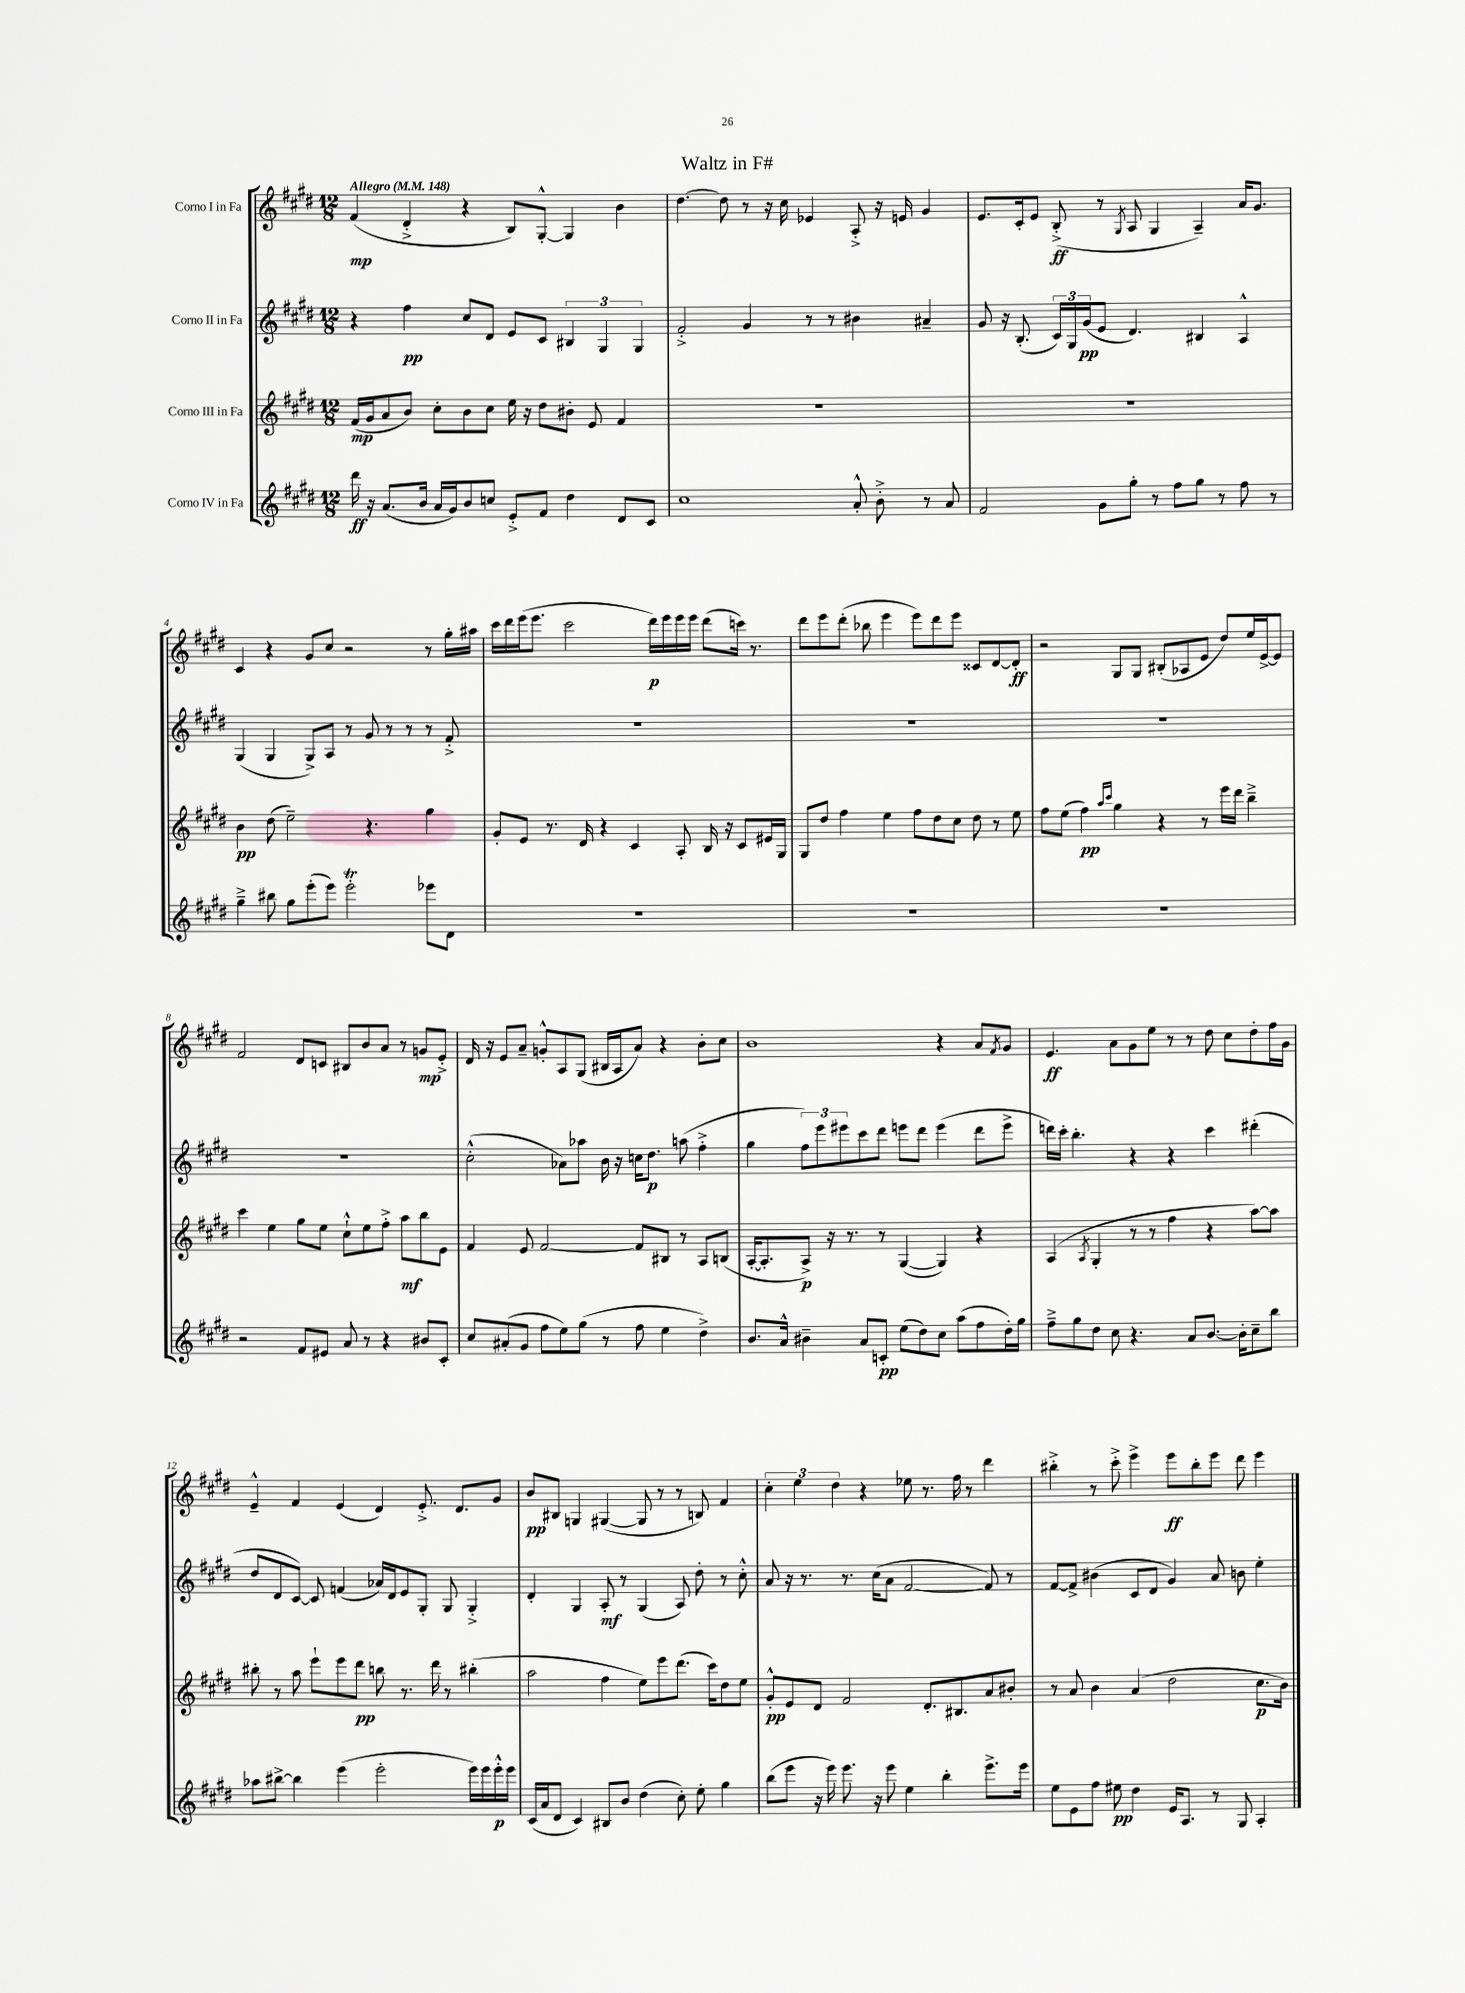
\header { title = "Waltz in F#" }
<<
\new StaffGroup <<
\new Staff = "s0" \with { instrumentName = "Corno I in Fa" } {
    \clef treble \key e \major \numericTimeSignature \time 12/8 \tempo "Allegro" 4 = 148
    fis'4\mp( dis'4-.-> r4 b8) gis8~-.-^ gis4 b'4 |
    dis''4.~ dis''8 r8 r16 cis''16 ees'4 a8-.-> r16 e'16 gis'4 |
    e'8. cis'16-. e'8 b8-.->\ff( r8 \acciaccatura { gis8 } a8 gis4 a4--) a'16 gis'8. |
    cis'4 r4 gis'8 cis''8 r2 r8 gis''16-. ais''16 |
    cis'''16 dis'''16 e'''16( e'''8. cis'''2 dis'''16\p) e'''16 e'''16 e'''16 dis'''8( c'''16) r8. |
    dis'''8 e'''8 dis'''8-.( bes''8 e'''4 e'''8) dis'''8 e'''8 cisis'8 dis'8~ dis'8-.\ff |
    r2 gis8 gis8 bis8-.( aes8 e'8 dis''8) e''16 e'16~-> e'8 |
    fis'2 dis'8 c'8 bis8 b'8 a'8 r8 g'8\mp e'8-.-> |
    dis'16 r16 e'8 a'8-- g'8-.-^ a8 gis8( bis16 a16 a'8) r4 b'8-. cis''8 |
    b'1 r4 a'8 \acciaccatura { fis'8 } gis'8 |
    e'4.\ff a'8 gis'8 e''8 r8 r8 dis''8 cis''8 dis''8-. fis''16 gis'16 |
    e'4---^ fis'4 e'4( dis'4) e'8.-.-> dis'8. gis'8 |
    b'8\pp bis8 g4 gis4~( gis8 r8 r8 b8) fis'4 |
    \tuplet 3/2 { cis''4-. e''4 dis''4 } r4 ees''8 r8. fis''16 r8 dis'''4 |
    bis''4-.-> r8 cis'''8-.-> e'''4-> e'''8\ff bis''8-. e'''8 dis'''8 e'''4 \bar "|." |
}
\new Staff = "s1" \with { instrumentName = "Corno II in Fa" } {
    \clef treble \key e \major \numericTimeSignature \time 12/8
    r4 fis''4\pp cis''8 dis'8 e'8 cis'8 \tuplet 3/2 { bis4 gis4 gis4 } |
    fis'2-.-> gis'4 r8 r8 bis'4 ais'4-- |
    gis'8 r16 b8.-.( \tuplet 3/2 { cis'16) gis16 gis'16\pp( } e'8 dis'4.) bis4 a4-^ |
    gis4( gis4 gis8->) a8 r8 gis'8 r8 r8 r8 fis'8-.-> |
    R1. |
    R1. |
    R1. |
    R1. |
    cis''2-.-^( aes'8) aes''8 b'16 r16 c''16 dis''8.\p a''8( fis''4-.-> |
    gis''4 \tuplet 3/2 { fis''8) e'''8 eis'''8 } cis'''8 dis'''8 e'''8 dis'''8 e'''4( dis'''8 e'''8-> |
    d'''16) cis'''16-. b''4.-. r4 r4 cis'''4 dis'''4-.( |
    dis''8 dis'8 cis'8~) cis'8 f'4( aes'16) dis'16 e'8 gis8-. gis8 gis4-.-> |
    dis'4-. gis4 a8-.\mf r8 gis4( a8) dis''8-. r8 cis''8-.-^ |
    a'8 r16 r8. r8. cis''16( a'8 fis'2~ fis'8) r8 |
    fis'8~ fis'8-> bis'4( cis'8 dis'8 gis'4) a'8 b'8 e''4-. \bar "|." |
}
\new Staff = "s2" \with { instrumentName = "Corno III in Fa" } {
    \clef treble \key e \major \numericTimeSignature \time 12/8
    fis'16\mp( gis'16 a'8 b'8) cis''8-. b'8 cis''8 e''16 r16 dis''8 bis'8-. e'8 fis'4 |
    R1. |
    R1. |
    b'4\pp dis''8( e''2--) r4. gis''4 |
    gis'8-. e'8 r8. dis'16 r4 cis'4 a8-. b16 r16 cis'8 eis'16 gis16 |
    gis8 dis''8 fis''4 e''4 fis''8 dis''8 cis''8 dis''8 r8 e''8 |
    fis''8 e''8( fis''4\pp) \grace { a''16 cis'''16 } gis''4 r4 r8 e'''16 dis'''16 b''4---> |
    cis'''4 e''4 gis''8 e''8 cis''8-!-^ e''8 fis''8-.-> a''8\mf b''8 e'8 |
    fis'4 e'8 fis'2~ fis'8 bis8 r8 a8 b8( |
    a16~-. a8.-. a8->\p) r16 r8. r8 gis4~( gis4) r4 |
    a4( \acciaccatura { a8 } gis4-. r8 r8 fis''4 r4 a''8~) a''8 |
    bis''8-. r8 a''8 e'''8-! e'''8 dis'''8\pp b''8 r8. dis'''16 r8 bis''4-.( |
    a''2 fis''4 e''8) e'''8 dis'''8.( cis'''16) dis''8 e''8 |
    gis'8-.-^\pp e'8 dis'8 fis'2 dis'8.-. bis8. a'8 bis'8-. |
    r8 a'8 b'4 a'4( dis''2 cis''8.\p b'16) \bar "|." |
}
\new Staff = "s3" \with { instrumentName = "Corno IV in Fa" } {
    \clef treble \key e \major \numericTimeSignature \time 12/8
    dis'''16\ff r16 a'8.( b'16 a'16 gis'16) b'8 c''8 e'8-.-> fis'8 dis''4 dis'8 cis'8 |
    cis''1 a'8-.-^ b'8-.-> r8 a'8 |
    fis'2 gis'8 gis''8-. r8 fis''8 gis''8 r8 fis''8 r8 |
    gis''4---> bis''8 gis''8 e'''8-.( e'''8) e'''2-.\trill ees'''8 dis'8 |
    R1. |
    R1. |
    R1. |
    r2 fis'8 eis'8 a'8 r8 r4 bis'8 cis'8-. |
    cis''8 ais'8-.( gis'8 fis''8 e''8) gis''8( r8 fis''8 e''4 dis''4->) |
    b'8. a'16-^ bis'4-- a'8 c'8-.\pp e''8( dis''8) cis''8 a''8( fis''8 dis''16-.) gis''16 |
    fis''8---> gis''8 dis''8 cis''8 r4. a'8 b'8.~ b'16-. cis''8-- b''8 |
    aes''8 bis''8~-> bis''4 e'''4( e'''2-. e'''16) e'''16 e'''16-.-^\p e'''16 |
    cis'16( a'16 dis'8 cis'4) bis8 b'8 dis''4( cis''8-.) e''8-. gis''4 |
    b''8( e'''8 r16 e'''16) e'''8. r16 e'''8 e''4 b''4-. e'''8.-> e'''16 |
    e''8 e'8 fis''8 eis''8\pp dis''4 e'16 a8. r8 gis8 a4-. \bar "|." |
}
>>
>>
